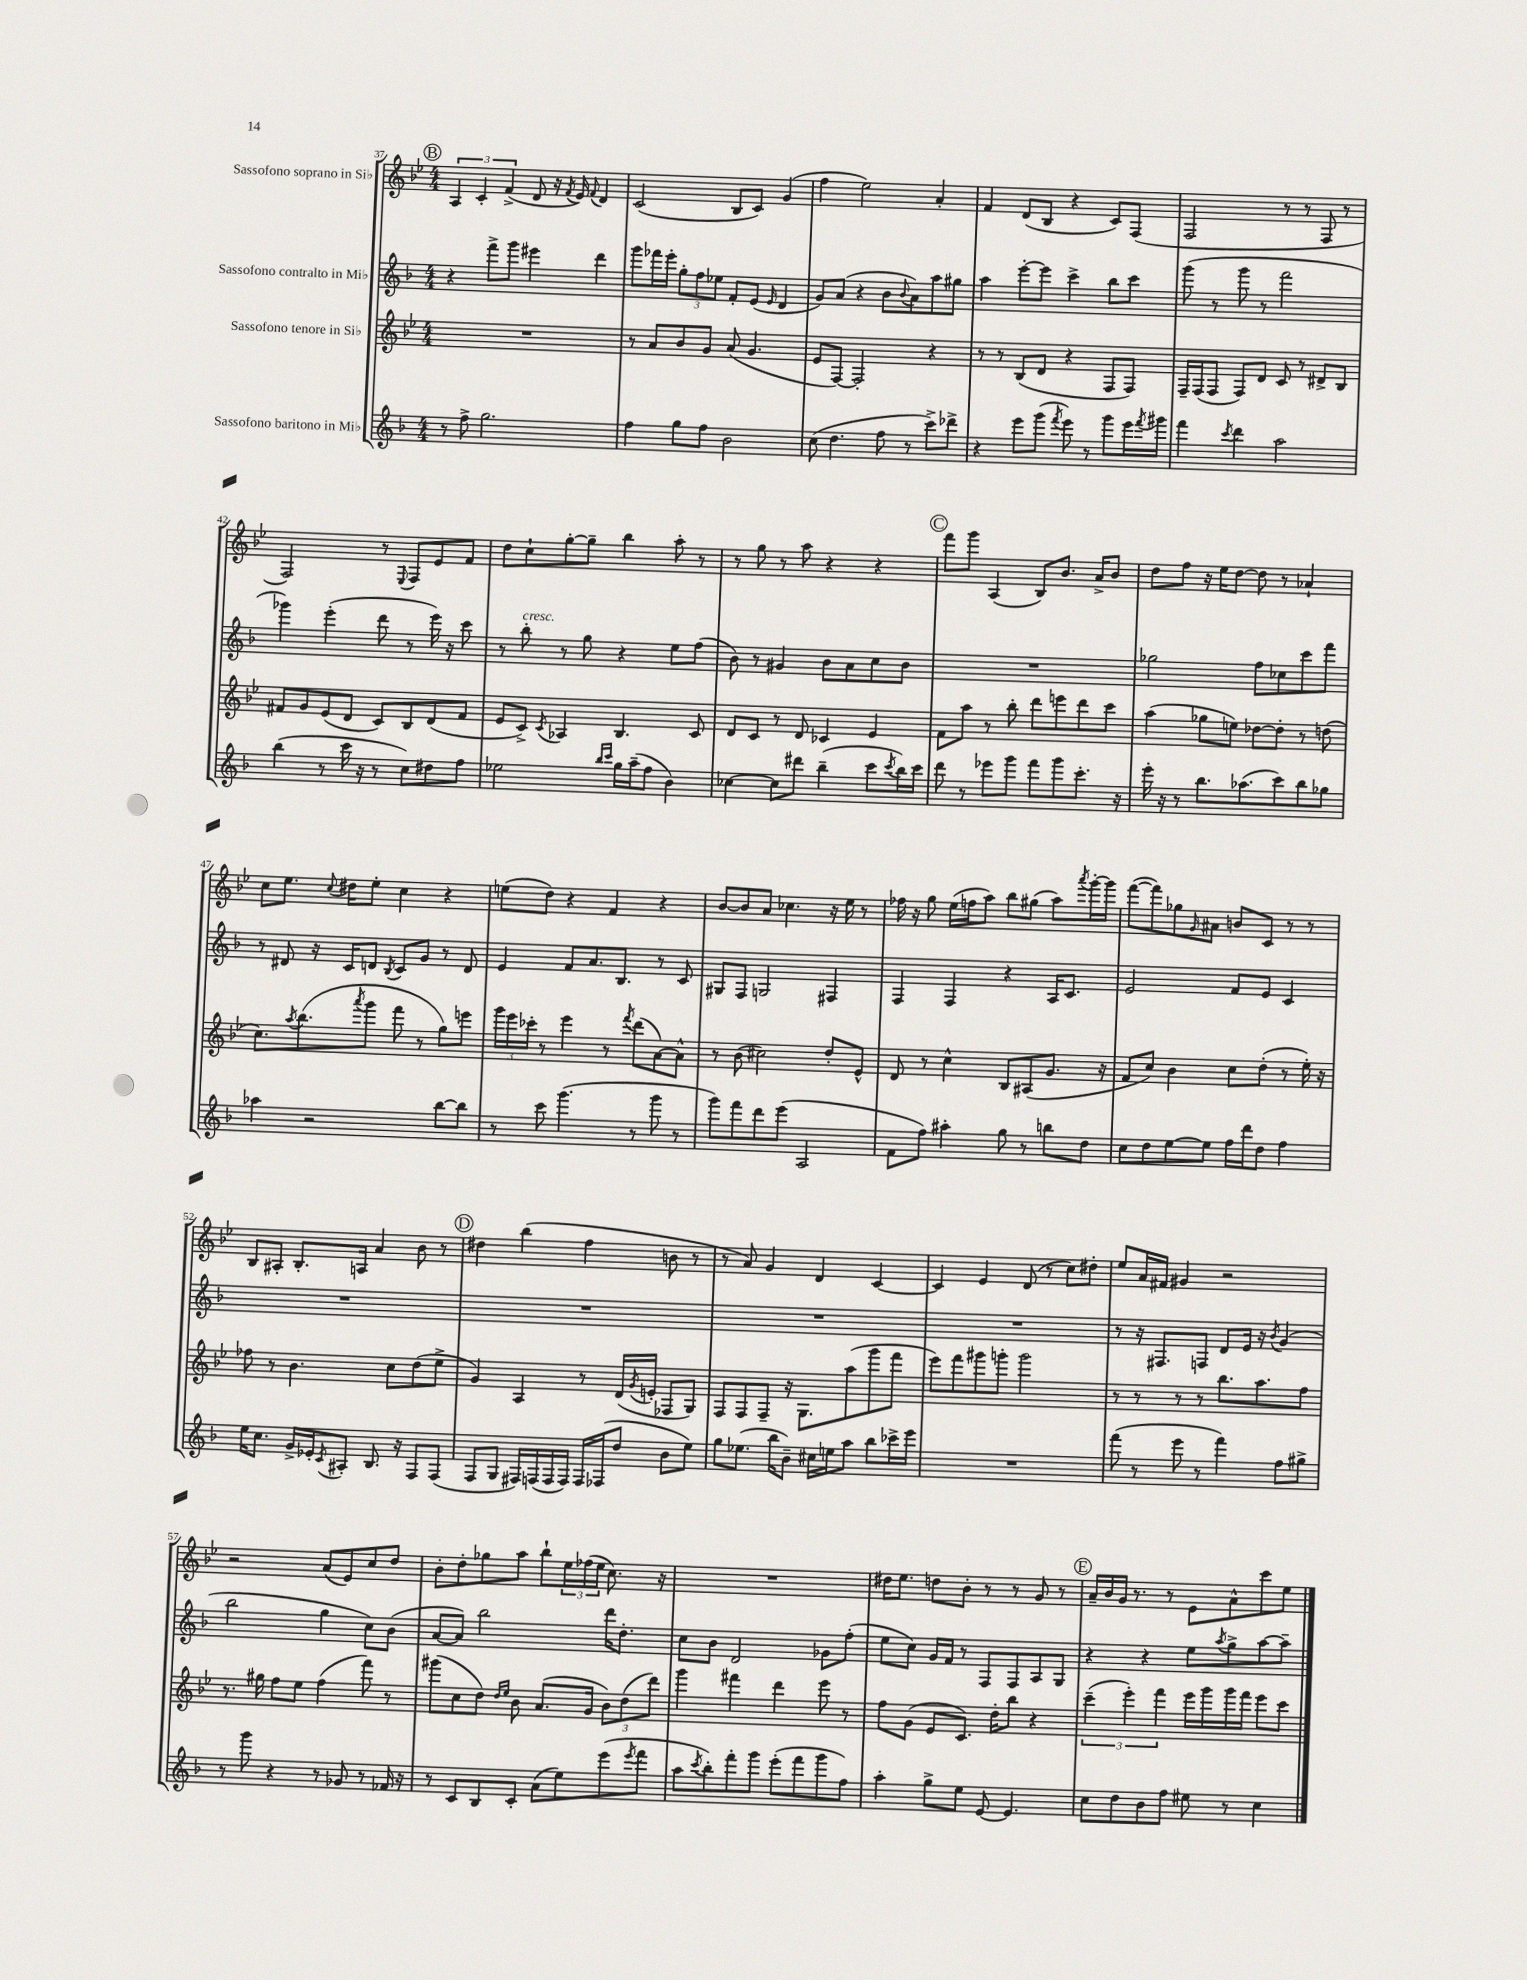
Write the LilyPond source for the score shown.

<<
\new StaffGroup <<
\new Staff = "s0" \with { instrumentName = "Sassofono soprano in Sib" } {
    \clef treble \key bes \major \numericTimeSignature \time 4/4
    \mark \markup { \circle "B" } \tuplet 3/2 { a4 c'4-. f'4->( } d'8 r16 \acciaccatura { f'8 } ees'16) \appoggiatura { f'8 } d'4 |
    c'2( bes8 c'8) g'4( |
    f''4 ees''2) a'4-. |
    f'4 d'8( bes8 r4 c'8) f8( |
    f2 r8 r8 f8 r8 |
    f2) r8 \appoggiatura { ees8 } f8 ees'8 f'8 |
    d''8 c''8-! g''8~-. g''8-- bes''4 a''8-. r8 |
    r8 g''8 r8 a''8 r4 r4 |
    \mark \markup { \circle "C" } f'''8 g'''8 a4( bes8) bes'8. a'16-> bes'8 |
    d''8 f''8 r16 ees''16 d''8~ d''8 r8 aes'4-! |
    c''8 ees''8. \appoggiatura { c''8 } dis''16 ees''8-. c''4 r4 |
    e''8( d''8) r4 f'4 r4 |
    bes'8~ bes'8 a'8 ces''4. r16 ees''16 r8 |
    fes''16 r16 g''8 ees''16( f''16 a''8) bes''8 gis''8( a''8) \acciaccatura { a'''8 } g'''16~-. g'''16 |
    f'''8~( f'''8) ges''8 \grace { g'16 } ais'8 b'8 c'8 r8 r8 |
    bes8 ais8-. bes8.-. a16 a'4 bes'8 r8 |
    \mark \markup { \circle "D" } dis''4 bes''4( f''4 b'8 r8 |
    r8 a'8) g'4 d'4 c'4~ |
    c'4 ees'4 d'8( r8 c''8) dis''8-. |
    ees''8 a'16 fis'16 gis'4 r2 |
    r2 a'8( ees'8) c''8 d''8 |
    bes'8-. d''8-. ges''8 a''8 bes''8-! \tuplet 3/2 { ees''16 fes''16( ees''16 } c''8.) r16 |
    R1 |
    dis''16 ees''8. d''8 bes'8-. r8 r8 g'8 r8 |
    \mark \markup { \circle "E" } a'16-- bes'16 g'16 r8. r8 ees'8 a'8-^ c'''8 ees''8 \bar "|." |
}
\new Staff = "s1" \with { instrumentName = "Sassofono contralto in Mib" } {
    \clef treble \key f \major \numericTimeSignature \time 4/4
    \mark \markup { \circle "B" } r4 f'''8-> g'''8 eis'''4 d'''4 |
    g'''8 fes'''16 e'''16-. \tuplet 3/2 { g''8-. f''8 ees''8 } f'8-. e'8( \grace { e'16 } d'4 |
    g'8) a'8( r4 bes'8 \appoggiatura { bes'8 } a'8) a''8 gis''8 |
    a''4 e'''8~-. e'''8 c'''4-> bes''8 c'''8 |
    g'''8( r8 g'''8 r8 f'''2 |
    ges'''4) e'''4-.( d'''8 r8 e'''16) r16 c'''8 |
    r8 bes''8-.^\markup { \italic "cresc." } r8 g''8 r4 e''8 f''8( |
    bes'8) r8 gis'4 bes'8 a'8 c''8 bes'8 |
    \mark \markup { \circle "C" } R1 |
    ges''2 f''8 ces''8 c'''8 f'''8 |
    r8 dis'8 r16 c'16 d'8 \acciaccatura { bes8 } c'8 g'8 r8 d'8 |
    e'4 f'8 a'8. bes8. r8 c'8 |
    gis8 f8 g2 fis4 |
    f4 f4 r4 a16 c'8. |
    e'2 f'8 e'8 c'4 |
    R1 |
    \mark \markup { \circle "D" } R1 |
    R1 |
    R1 |
    r8 r16 fis8. f8 d'8 e'16 r16 \acciaccatura { bes'8 } g'4( |
    bes''2 g''4 c''8) bes'8( |
    a'8~ a'8) bes''2 d'''16 d''8.-. |
    c''8 bes'8 d'2 ges'8 f''8-.( |
    e''8 c''8) g'16 f'16 r8 f8 f8 a8 g8 |
    \mark \markup { \circle "E" } r4 r4 e''8 \acciaccatura { a''8 } g''8-> a''8~ a''8-- \bar "|." |
}
\new Staff = "s2" \with { instrumentName = "Sassofono tenore in Sib" } {
    \clef treble \key bes \major \numericTimeSignature \time 4/4
    \mark \markup { \circle "B" } R1 |
    r8 a'8 bes'8 g'8 a'8( g'4. |
    ees'8 f8~) f2-. r4 |
    r8 r8 bes8( d'8 r4 f8 f8) |
    f16-- f16( f8 f8) d'8 c'8 r8 dis'8-> bes8 |
    fis'8 g'8 ees'8( d'8 c'8) bes8 d'8( fis'8 |
    ees'8 c'8->) \acciaccatura { c'8 } aes4 bes4. c'8 |
    d'8 c'8 r8 d'8 ces'4 ees'4 |
    \mark \markup { \circle "C" } f'8 a''8 r8 bes''8-. d'''8 e'''8 d'''8 c'''8 |
    a''4( ges''8 e''8) des''8~ des''8-. r8 d''8( |
    c''8.) \acciaccatura { a''8 } bes''8.( \acciaccatura { a'''8 } g'''8 f'''8 r8 g''8) e'''8 |
    \tuplet 3/2 { g'''16 ees'''16 ces'''16-. } r8 ees'''4 r8 \acciaccatura { f'''8 } d'''8( a'8~) a'8-^ |
    r8 bes'8( cis''2) d''8-. ees'8-^ |
    d'8 r8 c''4-^ bes8 ais8( g'8. r16 |
    f'8 c''8) bes'4 c''8 d''8-.( r8 ees''16-.) r16 |
    fes''8 r8 bes'4. c''8 d''8( ees''8-> |
    \mark \markup { \circle "D" } g'4) a4 r8 d'16( \acciaccatura { g'8 } e'16-. fes8 g8) |
    f8 f8 f8-- r16 g8. a''8( g'''8 f'''8 |
    ees'''8) f'''8 gis'''8 g'''8-. g'''2 |
    r8 r8 r8 r8 bes''8. a''8. f''8 |
    r8. gis''16 f''8 ees''8 f''4( f'''8) r8 |
    gis'''8( c''8 d''8) \grace { d''16 ees''16 } bes'8 a'8.( g'16 \tuplet 3/2 { bes'8) d''8( d'''8) } |
    g'''4 fis'''4 d'''4 ees'''8 r8 |
    f''8 g'8( ees'8 c'8.) d''16-. bes''8 r4 |
    \mark \markup { \circle "E" } \tuplet 3/2 { c'''4--( ees'''4-.) f'''4 } ees'''16 g'''16 g'''16 f'''16 ees'''8 c'''8 \bar "|." |
}
\new Staff = "s3" \with { instrumentName = "Sassofono baritono in Mib" } {
    \clef treble \key f \major \numericTimeSignature \time 4/4
    \mark \markup { \circle "B" } r8 f''8-> g''2. |
    f''4 g''8 f''8 bes'2 |
    c''8( d''4. f''8 r8 c'''8->) des'''8-> |
    r4 e'''8 g'''8( \acciaccatura { f'''8 } e'''8) r8 g'''8 e'''16 \acciaccatura { f'''8 } gis'''16 |
    f'''4 \acciaccatura { c'''8 } d'''4 a''2 |
    bes''4( r8 c'''16 r16 r8 c''8) dis''8 f''8 |
    ees''2 \grace { bes''16 c'''16 } g''16 a''16--( f''8 bes'4) |
    ces''4~ ces''8 dis'''8 bes''4--( c'''8 \acciaccatura { c'''8 } bes''16) c'''16 |
    \mark \markup { \circle "C" } d'''8 r8 ees'''8 g'''8 f'''8 g'''8 c'''8.-. r16 |
    e'''16-. r16 r8 bes''8. aes''8.( c'''8) bes''8 ges''8 |
    aes''4 r2 bes''8~ bes''8 |
    r8 c'''8 g'''4.( r8 g'''8 r8 |
    g'''8) f'''8 d'''8 e'''8( a2 |
    f'8 f''8) ais''4-. g''8 r8 b''8 d''8 |
    c''8 d''8 e''8~ e''8 f''16 d'''16 d''8 f''4 |
    e''16 c''8. g'16-> ees'16-. \acciaccatura { c'8 } ais8-. bes8. r16 f8 f8( |
    \mark \markup { \circle "D" } f8 g8 fis16) f16( f16 f16) f16 fes16( d''8 bes'8 e''8) |
    g''8 ees''8.( bes''16 bes'8--) cis''16 e''16 a''8 bes''8 ces'''16-> e'''16 |
    R1 |
    f'''8( r8 e'''8 r8 f'''4) f''8 gis''8-> |
    r8 g'''8 r4 r8 ges'8 r8 fes'16 r16 |
    r8 c'8 bes8 c'8-. a'8( e''8) e'''8( \acciaccatura { e'''8 } f'''8 |
    a''8 \acciaccatura { c'''8 } bes''8-.) f'''8-. g'''8 e'''8-.( f'''8 g'''8 f''8) |
    a''4-. g''8-> e''8 e'8~ e'4. |
    \mark \markup { \circle "E" } c''8 d''8 bes'8 f''8 eis''8 r8 c''4 \bar "|." |
}
>>
>>
\layout { \context { \Score currentBarNumber = #37 } }
